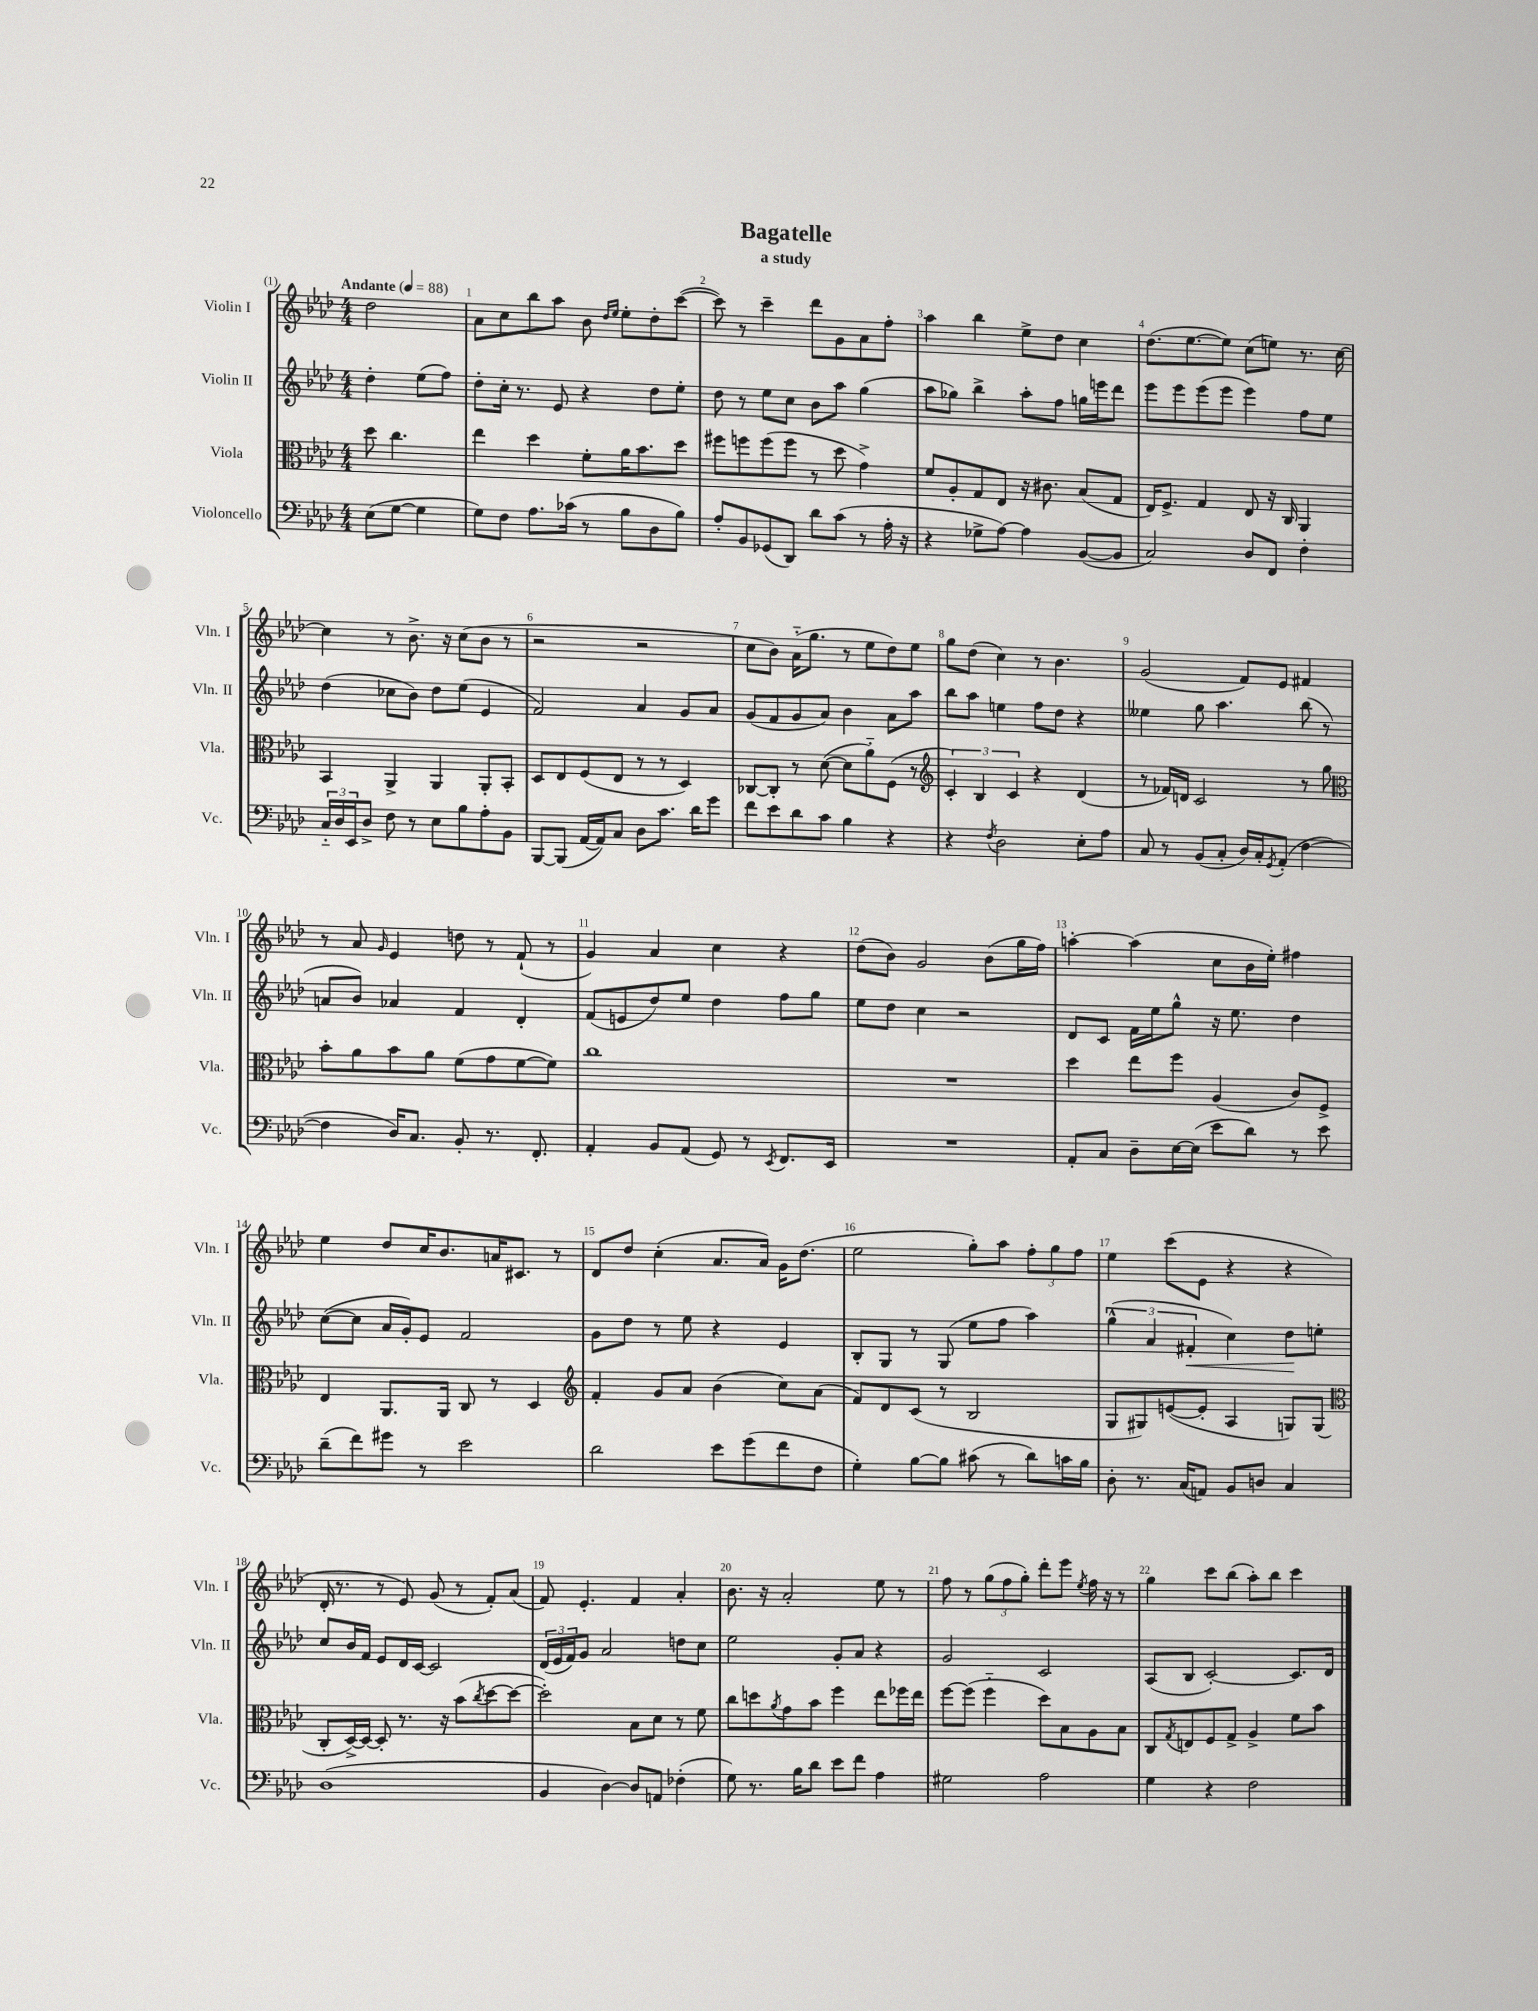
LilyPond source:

\header { title = "Bagatelle" subtitle = "a study" }
<<
\new StaffGroup <<
\new Staff = "s0" \with { instrumentName = "Violin I" shortInstrumentName = "Vln. I" } {
    \clef treble \key aes \major \numericTimeSignature \time 4/4 \partial 2 \tempo "Andante" 4 = 88
    des''2 |
    aes'8 c''8 bes''8 aes''8 bes'8 \grace { des''16 ees''16 } ees''8-. des''8-. c'''8~( |
    c'''8) r8 c'''4-- des'''8 g'8 aes'8 f''8-. |
    aes''4 bes''4 ees''8-> des''8 c''4 |
    des''8.( ees''8.~ ees''8) c''8( e''8) r8. c''16~ |
    c''4 r8 bes'8.-> r16 c''8( bes'8 r8 |
    r2 r2 |
    c''8 bes'8) aes'16-_( g''8. r8 ees''8 des''8) ees''8 |
    g''8 des''8( c''4) r8 bes'4. |
    g'2( f'8) ees'8 fis'4 |
    r8 aes'8 \grace { g'16 } ees'4 d''8 r8 f'8-!( r8 |
    g'4) aes'4 c''4 r4 |
    des''8( bes'8) g'2 bes'8( g''16 f''16) |
    a''4~-. a''4( c''8 bes'16 ees''16-.) fis''4 |
    ees''4 des''8 c''16 bes'8. a'16 cis'8. r8 |
    des'8 des''8 c''4-.( aes'8. aes'16) g'16 des''8.( |
    ees''2 g''8-.) aes''8 \tuplet 3/2 { f''8-. g''8 f''8 } |
    ees''4 c'''8( ees'8 r4 r4 |
    des'16-. r8. r8 ees'8) g'8( r8 f'8-.) aes'8( |
    f'8) ees'4.-. f'4 aes'4-. |
    bes'8. r16 aes'2-. ees''8 r8 |
    f''8 r8 \tuplet 3/2 { g''8( f''8 g''8-.) } des'''8-. ees'''8 \acciaccatura { ees''8 } f''16 r16 r8 |
    g''4 c'''8 bes''8( aes''8-.) bes''8 c'''4 \bar "|." |
}
\new Staff = "s1" \with { instrumentName = "Violin II" shortInstrumentName = "Vln. II" } {
    \clef treble \key aes \major \numericTimeSignature \time 4/4 \partial 2
    des''4-. ees''8( f''8) |
    des''8-. c''16-. r8. ees'8 r4 des''8 ees''8-. |
    des''8 r8 ees''8 c''8 bes'8 aes''8 g''4( |
    aes''8 ges''8) bes''4-> aes''8-. f''8 g''16 e'''16 des'''8 |
    ees'''8 ees'''8 ees'''8( ees'''8 ees'''4) f''8 ees''8 |
    des''4( ces''8 bes'8) des''8 ees''8( ees'4 |
    f'2) aes'4 g'8 aes'8 |
    g'8( f'8 g'8 aes'8) bes'4 aes'8 aes''8 |
    bes''8 aes''8 e''4 f''8 des''8 r4 |
    eeses''4 g''8 aes''4. bes''8( r8 |
    a'8 bes'8) aes'4 f'4 des'4-. |
    f'8( e'8 des''8) ees''8 des''4 f''8 g''8 |
    ees''8 des''8 c''4 r2 |
    des'8 c'8 f'16 ees''16 g''8-^ r16 ees''8. des''4 |
    c''8~( c''8 aes'16 g'16-.) ees'8 f'2 |
    g'8 des''8 r8 ees''8 r4 ees'4 |
    bes8-. g8 r8 g8( ees''8 f''8 aes''4) |
    \tuplet 3/2 { g''4-^( aes'4 fis'4-.\< } c''4) des''8\! e''8-. |
    c''8 bes'16 f'16 ees'8 des'16 c'16~ c'2 |
    \tuplet 3/2 { des'16( ees'16 f'16) } g'8 aes'2 d''8 c''8 |
    ees''2 g'8-. aes'8 r4 |
    g'2 c'2 |
    aes8( bes8 c'2~-.) c'8. des'16 \bar "|." |
}
\new Staff = "s2" \with { instrumentName = "Viola" shortInstrumentName = "Vla." } {
    \clef alto \key aes \major \numericTimeSignature \time 4/4 \partial 2
    des''8 c''4. |
    ees''4 des''4 f'8-. aes'16 bes'8. des''8 |
    fis''8 f''8 f''8( f''8 r8 des''8 g'4->) |
    f'8 aes8-. g8 ees8 r16 cis'8. bes8( g8 |
    ees16) f8.-> g4 ees8 r16 c16 aes,4 |
    bes,4 aes,4-> aes,4 aes,8-. bes,8-. |
    des8 ees8 f8( ees8 r8 r8 des4) |
    ces8~ ces8-. r8 des'8~( des'8 aes'8-_) f8( r8 |
    \clef treble \tuplet 3/2 { c'4-.) bes4 c'4 } r4 des'4( |
    r8 fes'16) d'16 c'2 r8 g''8 |
    \clef alto bes'8-. aes'8 bes'8 aes'8 f'8( g'8 f'8~ f'8) |
    c''1 |
    R1 |
    des''4 ees''8 f''8 aes4( c'8) f8-> |
    ees4 aes,8. aes,16 c8 r8 des4 |
    \clef treble f'4-. g'8 aes'8 bes'4( c''8) aes'8( |
    f'8) des'8 c'8( r8 bes2 |
    g8 gis8) e'8~( e'8-. aes4 g8) g8( |
    \clef alto c8-. des16~->) des16~ des8-. r8. r16 bes'8( \acciaccatura { c''8 } des''8~ des''8~ |
    des''2-.) bes8 des'8 r8 f'8 |
    c''8 d''8 \acciaccatura { aes'8 } g'8 bes'8 f''4 ees''8 fes''16 ees''16 |
    f''8~ f''8( f''4-_ des''8) bes8 aes8 bes8 |
    c8 \acciaccatura { g8 } e8 f8 g8-> aes4-> f'8 bes'8 \bar "|." |
}
\new Staff = "s3" \with { instrumentName = "Violoncello" shortInstrumentName = "Vc." } {
    \clef bass \key aes \major \numericTimeSignature \time 4/4 \partial 2
    ees8( g8~ g4 |
    g8) f8 aes8. ces'16( r8 bes8 des8 bes8) |
    aes8-. bes,8 ges,8( des,8) des'8 c'8( r8 aes16-. r16 |
    r4 ges8-> aes8~) aes4 bes,8~( bes,8 |
    c2) des8 f,8 f4-. |
    \tuplet 3/2 { c16-_ des16 ees,16 } des8-> f8 r8 ees8 bes8 aes8-. bes,8 |
    bes,,8~ bes,,8( aes,16~ aes,16) c8 des8 c'8. des'16 g'8 |
    f'8 ees'8 des'8 c'8 bes4 r4 |
    r4 \acciaccatura { f8 } des2 ees8-. aes8 |
    c8 r8 bes,8( c8-. des16) c16-. \acciaccatura { g,8 } aes,8-.( f4~ |
    f4 des16) c8. bes,8-. r8. f,8.-. |
    aes,4-. bes,8 aes,8( g,8) r8 \acciaccatura { ees,8 } f,8. ees,16 |
    R1 |
    aes,8-. c8 des8-- ees16~ ees16( ees'8 des'8) r8 ees'8 |
    des'8--( f'8) gis'8 r8 ees'2 |
    des'2 ees'8 g'8( f'8 f8 |
    g4-.) bes8~ bes8 cis'8( r8 des'8) c'16 bes16 |
    des8-. r8. c16( a,8) bes,8 d8 c4 |
    des1( |
    bes,4 des4~) des8 a,8 fes4-.( |
    g8) r8. bes16 des'8 ees'8 f'8 aes4 |
    gis2 aes2 |
    g4 r4 f2 \bar "|." |
}
>>
>>
\layout { \context { \Score \override BarNumber.break-visibility = ##(#f #t #t) barNumberVisibility = #all-bar-numbers-visible } }
